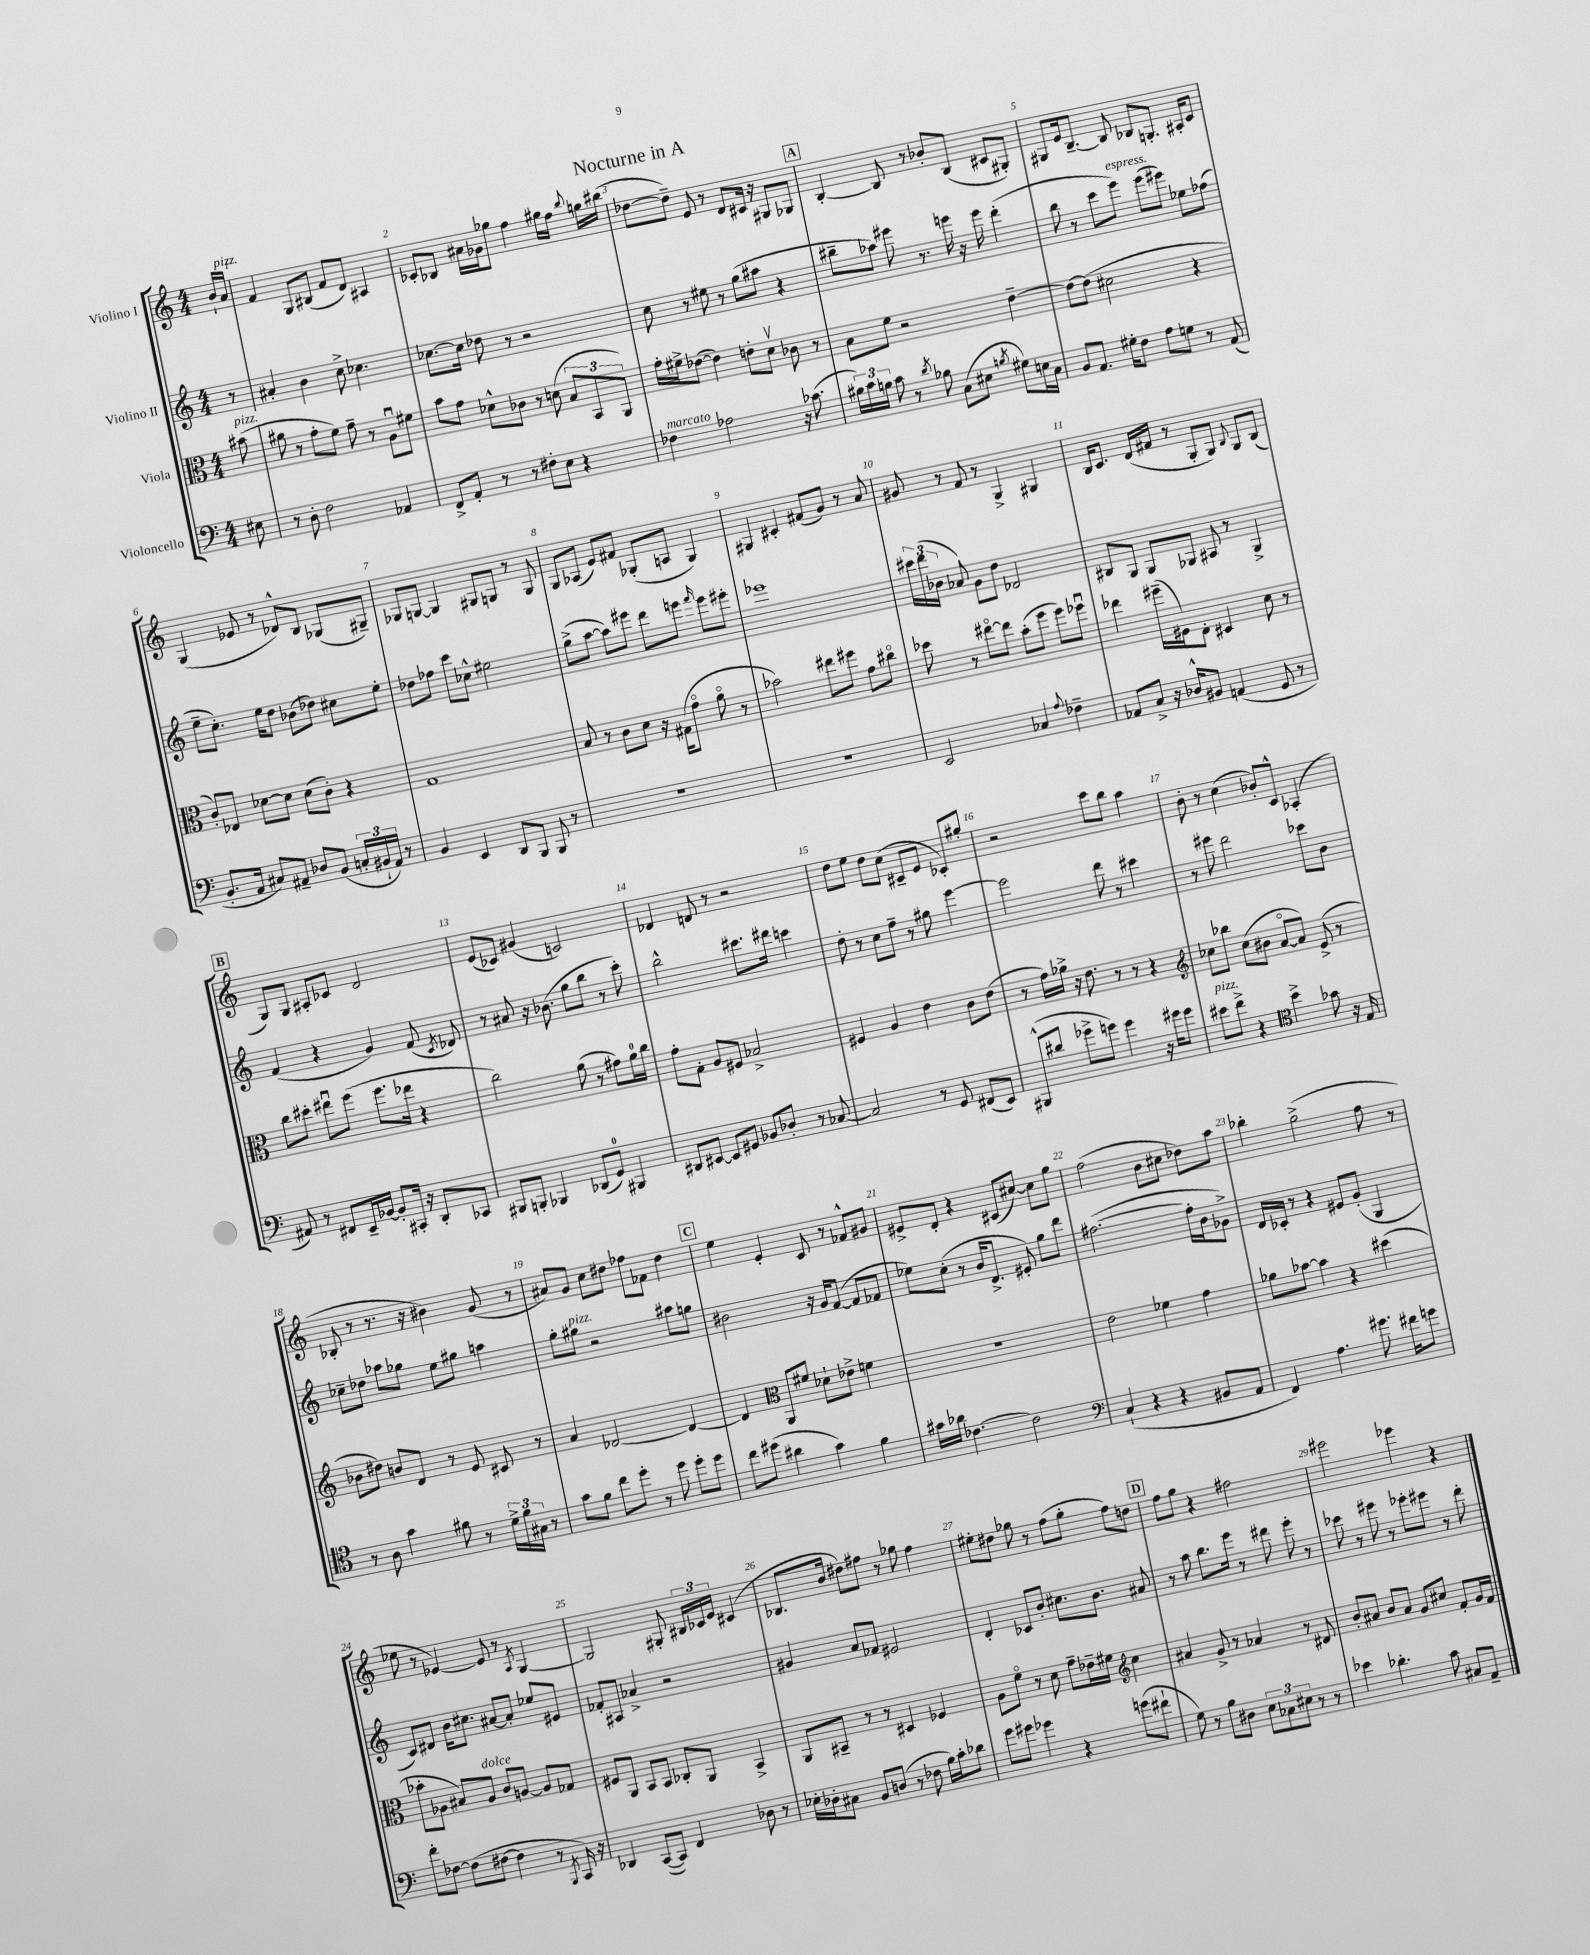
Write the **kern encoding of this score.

**kern	**kern	**kern	**kern
*staff4	*staff3	*staff2	*staff1
*clefF4	*clefC3	*clefG2	*clefG2
*k[]	*k[]	*k[]	*k[]
*M4/4	*M4/4	*M4/4	*M4/4
8E#\	(8b#\	8r	16b`/LL
.	.	.	16a/JJ
=	=	=	=
8r	8a#\	4a#'/	4f/
8D'\	8r	.	.
2F\	8g'\L	4b\	8G/L
.	8f\J)	.	(8B#/J
.	8g~\	8cc^\	8f/L
.	8r	4.cc-\	8d/J)
4AA-/	8Au\L	.	4A#/
.	8f#\J	.	.
=	=	=	=
8FF^/L	8b\L	[8.cc-\L	8c-'/L
8AA'/J	8g\J	.	8B-/J
.	.	16cc-\]Jk	.
8r	8d-^^\L	8dd-\	16a#\LL
.	.	.	16g-\J
8r	8c-\J	8r	8gg-\J
8F#'\L	8r	2r	4ff\
8E\J	(8d\	.	.
4r	12B/L	.	16gg#\LL
.	.	.	16ff\JJ
.	12BB/	.	.
.	.	.	8qqbb/
.	.	.	16gg\LL
.	12AA/J)	.	.
.	.	.	(16bb#\JJ
=	=	=	=
4F-\	16g'\LL	8cc\	[8dd-\L
.	16f#^\J	.	.
.	([8e-\J	8r	8dd-~\]J)
2A-\	4e-\])	8ee#\	8e/
.	.	8r	8r
.	8e'\L	(8gg\L	8d/L
.	8dv\J	8aa#\J	16c#/Jk
.	.	.	16r
16r	8c-\	4r	8G#/L
(8.c-\	.	.	.
.	8r	.	8G-/J
=	=	=	=
24B#\LL)	8B\L	8bb#~\L	[4B'/
24c\	.	.	.
24B\JJ	.	.	.
8c\	8f\J	8aa-\J)	.
8r	2r	8eee#\	8B/]
8qd/	.	.	.
8B-\	.	8.r	8r
(8C\L	.	.	8b-'/L
.	.	16eee\	.
8E#\J	.	16r	(8B/J
.	.	16eee\	.
8qB/	.	.	.
8G#\L)	[4e~\	(4ddd'\	8c#/L
16E\L	.	.	8G#'/J)
16C\JJ	.	.	.
=	=	=	=
8BB/L	8e\_L	8bb\	8G#/L
8.AA/J	(8e\]J	8r	16e/k
.	.	.	[8.B~/J
.	2d#\	8ccc\L	.
16G#'\LK	.	.	.
8F\J	.	8eee\J)	8B/]
8A\L	.	(8eee\L	8B-/L
8G\J	.	8eee#\J)	8.G'/J
8r	4r	8ee-\L	.
.	.	.	16A#'/LK
(8AA/	.	(8ff-\J	8c/J
=	=	=	=
8.BB'/L	8c'/L)	8ee~\L	(4G/
.	8E-/J	8.cc'\J)	.
16AA/Jk	.	.	.
8C#/L)	[8d-\L	.	8e-/
.	.	16ee\LK	.
8AA#~/J	8d-\]J	8dd\J	8r
8D-/L	(8d-\L	(8b-\L	8d-^^/L)
(8BB/J	8c'\J)	8dd-\J)	8B/J
24C'/LL	4r	8cc#\L	(8G-/L
24BB#`/	.	.	.
24AA#/JJ)	.	.	.
8r	.	8ee'\J	8G#~/J)
=	=	=	=
4BB/	1G	8dd-\L	8G-/L
.	.	8ff-\J	[8G/J
4EE/	.	8ccc\L	4G/]
.	.	8cc-^^\J	.
8DD/L	.	2ee#\	8G#/L
8BBB/J	.	.	8G/J
8BBB/	.	.	8r
8r	.	.	8G/
=	=	=	=
1r	8B/	(8gg^\L	8G/L
.	8r	[8aa\J	(8A-/J
.	8c\L	8aa\]L)	8e/L)
.	8d\J	8eee#\J	8f#/J
.	16r	8ddd\L	(8G-'/L
.	(16G#\LK	.	.
.	8go\J	8eee\J	8A/J
.	.	16qqfff/	.
.	8ao\	8eee\L	4G-/)
.	8r	8eee#'\J	.
=	=	=	=
1r	2b-\)	1eee-	4G#/
.	.	.	4c#'/
.	8ee#\L	.	(8f#/L
.	8ff#\J	.	8g/J)
.	8g\L	.	8r
.	8cc#o\J	.	8a/
=	=	=	=
2EE/	8dd-\	24ccc#\LL	8g#/
.	.	(24ddd\	.
.	.	24b-\JJ	.
.	8r	8a-/)	8r
.	[8ee#o\L	8g\L	8f/
.	8ee#\]J	8dd\J	8r
4C-/	(8b'\L	2d-/	4G^/
.	8ff\J	.	.
8qqA/	.	.	.
4F-~\	8ff\L)	.	4G#/
.	8ff-u\J	.	.
=	=	=	=
8AA-/L	4ee-\	8B#/L	16B/LK
.	.	.	8.c/J
8C^/J	.	8G/J	.
16r	(16ff#~\LL	8G/L	(16d/LL
16D-^^/LK	16F#\J)	.	16f#/JJ
8BB#/J	8E'\J	8G-/J	8r
(4AA/	4D#/	8A#/	8G'/L
.	.	8r	8G/J)
.	.	.	8qqB/
8GG/	8d\	4G-^/	8G/L
8r	8r	.	(8B/J
=	=	=	=
8AA#/)	8cc\L	(4f/	8G/L)
8r	8dd#'\J	.	8G/J
8FF#/L	8ee#u\L	4r	8A#'/L
16EE~/L	(8ff\J	.	8c-/J
[16BB-/JJ	.	.	.
8BB-'/]L	8.ff\L	4g/)	2d/
16CC#'/Jk	.	.	.
16r	16ee-\Jk	.	.
8DD'/L	4r	(8f/	.
.	.	8qc/	.
8CC-/J	.	8d-/)	.
=	=	=	=
8BBB#/L	2cc\)	8r	(8e/L
8BBB'/J	.	8a#/	8c-/J)
4BBB-/	.	16r	(4g#/
.	.	(8.b-\	.
(8DD-/L	(8a\	8gg\L	2c/)
8GG/J)	8r	8bb\J	.
4BBB#/	8g#\L)	8r	.
.	16a\L	8ccc'\)	.
.	16cc\JJ	.	.
=	=	=	=
8DD#/L	8g'\L	2bb^^\	4d-/
[8EE#/J	8G'\J	.	.
8EE#/]L	8A/L	.	8d/
8GG#/J	8F#/J	.	8r
8BB-/L	2B-^/	8.ccc#\L	2r
8D-'/J	.	.	.
.	.	16ddd#\Jk	.
8r	.	4ccc\	.
[8C-/	.	.	.
=	=	=	=
2C-/]	4F#/	8dd'\	8dd\L
.	.	8r	8ee\J
.	4A/	8cc\L	8dd\L
.	.	8ff~\J	(8cc\J
8r	4e\	8r	8c#~/L
8GG/	.	8gg#\	8e/J
(8FF#/L	8c\L	[4eee\	8c-'/L)
8EE/J)	(8e\J	.	8gg#'/J
=	=	=	=
(8BBB#^^/L	8r	2eee\]	2r
8d#/J	16g\LL)	.	.
.	16a-^\JJ	.	.
8g-^\L	16r	.	.
.	8.e\	.	.
8g\J)	.	.	.
4g\	8r	8ddd\	8ccc\L
.	8r	8r	8bb\J
16r	4r	4ccc#\	4aa\
16g#\LK	.	.	.
8g#\J	.	.	.
=	=	=	=
*	*clefG2	*	*
8e#\L	8cc-\L	8r	8b'\
8f^\J	8bb-\J	8eee#\	8r
4r	(8cc-\L	2ddd\	(4cc\
.	8b#\J	.	.
*clefC4	*	*	*
4b^\	[8ao/L	.	8b-'/L)
.	8a/]J)	.	8c^^/J
8g-\	(8e^/	8ccc-\L	(4A-'/
16r	8r	8b\J	.
16E/	.	.	.
=	=	=	=
8r	8b-\L	8cc-~\L	8B-'/
8A\	8dd#\J)	8dd-\J	8r
4g\	8b/L	8aa-\L	8.r
.	8d/J	8gg-\J	.
.	.	.	16r
8f#\	8r	8ee\L	4b#\)
8r	8e/	8gg#\J	.
24d^\LL	8c#/	4aa\	(8g/
24f#\	.	.	.
24G#\JJ	.	.	.
8r	8r	.	8r
=	=	=	=
8g\L	4a/	8gg'\L	8a#/L)
8f\J	.	8gg#\J	8g/J
8cc\L	[2d-/	2r	8cc\L
8dd'\J	.	.	8dd#\J
8r	.	.	8ff-\L
8dd\	.	.	8f-\J
8dd'\L	4d-/_	8aa#\L	4dd#\
8dd\J	.	8gg\J	.
=	=	=	=
8cc\L	4d-/]	2b#\	4ee\
(8dd#\J	.	.	.
*	*clefC3	*	*
4a#\	8AA/L	.	4e'/
.	8f#/J	.	.
4g\)	8d-`\L	16r	8c/
.	.	16g/LK	.
.	8e-^\J	([8f/J	8r
4f\	4f\	8f/]L	8f-^^/L
.	.	8f-/J	8g#/J
=	=	=	=
16g#\LL	1r	8ee-\L)	8e#^/L
16a-\JJ	.	.	.
[4.c-\	.	(8cc'\J	8d'/J
.	.	8r	4r
.	.	16b/LK	.
.	.	8.d^/J	.
2c-\]	.	.	(8c#/L
.	.	8e#'/)	[8cc#/J)
.	.	8gg\L	8cc#\]L
.	.	8ddd\J	8gg\J
=	=	=	=
*clefF4	*	*	*
(4C`/	2e\	([2.ff#\	(2ff\
4r	.	.	.
4r	4f-\	.	8b\L
.	.	.	8cc#\J
8BB#/L	4g\	16ff#'\]LL	8dd-\L)
.	.	16b\J	.
8AA/J	.	8g-^\J)	8aa\J
=	=	=	=
4FF/)	8a-\L	16d/LL	4bb-'\
.	.	16c-'/JJ	.
.	[8b-\J	8r	.
4.A\	4b-\]	4r	(2gg^\
.	4r	8e#/L	.
8.g#\	.	(8g'/J	.
.	(4dd#\	4G/	8ff\
16f#\LK	.	.	.
8g\J	.	.	8r
=	=	=	=
8f'\L	8b-'\L	8c/L)	8ee-\
[8F-\J	8A-\J	8d#/J	8r
(8F-\]L	8B#/L)	16b\LK	[4e-/)
.	.	8.cc#\J	.
[8F#\J	8A-/J	.	.
4F#\]	8c/L	[8a#/L	8e-/]
.	[8A/J	8a#'/]J	8r
.	.	.	8qA/
8r	8A/]L	8ee-/L	[4G/
8qBBB/	.	.	.
16CC/)	8G-/J	8e#/J	.
16r	.	.	.
=	=	=	=
4DD-/	8F#/L	8f-'/L	2G/]
.	8AA/J	8A#/J	.
([8CC/L	8BB/L	4a-^/	.
8CC/]J)	8BB/J	.	.
4FF/	8C-'/L	2r	8G#'/
.	8AA/J	.	24B#/LL
.	.	.	24c-/
.	.	.	24e/JJ
8D-\	4BB^/	.	(4c#/
8r	.	.	.
=	=	=	=
16E-'\LL	8AA/L	4g#/	8.B-/L
16D-'\J	.	.	.
8C#\J	8BB#~/J	.	.
.	.	.	16b/Jk
8BB/L	8r	8a/L	8dd#\L)
(8D/J	8r	8f-/J	8ff#\J
8r	4D#/	2e#/	8r
8F-\	.	.	8gg-\
16B\LL)	4F-/	.	4ff#\
16c'\J	.	.	.
8d-\J	.	.	.
=	=	=	=
8g\L	8A\L	4d'/	8ee#'\L
8g#\J	8fo\J	.	8dd#\J
4g-\	8r	8c-/L	8gg-\
.	8d\	8b'/J	8r
4r	8g~\L	8.cc#\L	(8ff\L
.	16e-~\L	.	8gg-'\J
.	16f#\JJ	8.b\J	.
*	*clefG2	*	*
(8g\L	4cc\	.	8ff\L)
8f#`\J	.	8a#/	8dd\J
=	=	=	=
8G\)	4a#/	8r	8ff\L
8r	.	8aa\	8gg\J
8B\L	8g^/	8.bb\L	4r
8D#\J	8r	.	.
.	.	16eee\Jk	.
12E\L	4a-/	8r	2ff#\
12C-\	.	.	.
.	.	8ddd#\	.
12E#\J	.	.	.
8r	8r	8eee'\	.
8r	8d#/	8r	.
=	=	=	=
4e-\	8b'/L	8ccc-\	2eee#\
.	8a#/J	8r	.
4.d-'\	8b/L	8eee#\	.
.	8a#/J	8r	.
.	8g/L	8eee-'\L	4eee-\
8c\	8cc#/J	8eee#\J	.
8C#/L	8f'/L	8r	4r
8AA~/J	16g/L	8ddd'\	.
.	16f/JJ	.	.
==	==	==	==
*-	*-	*-	*-
